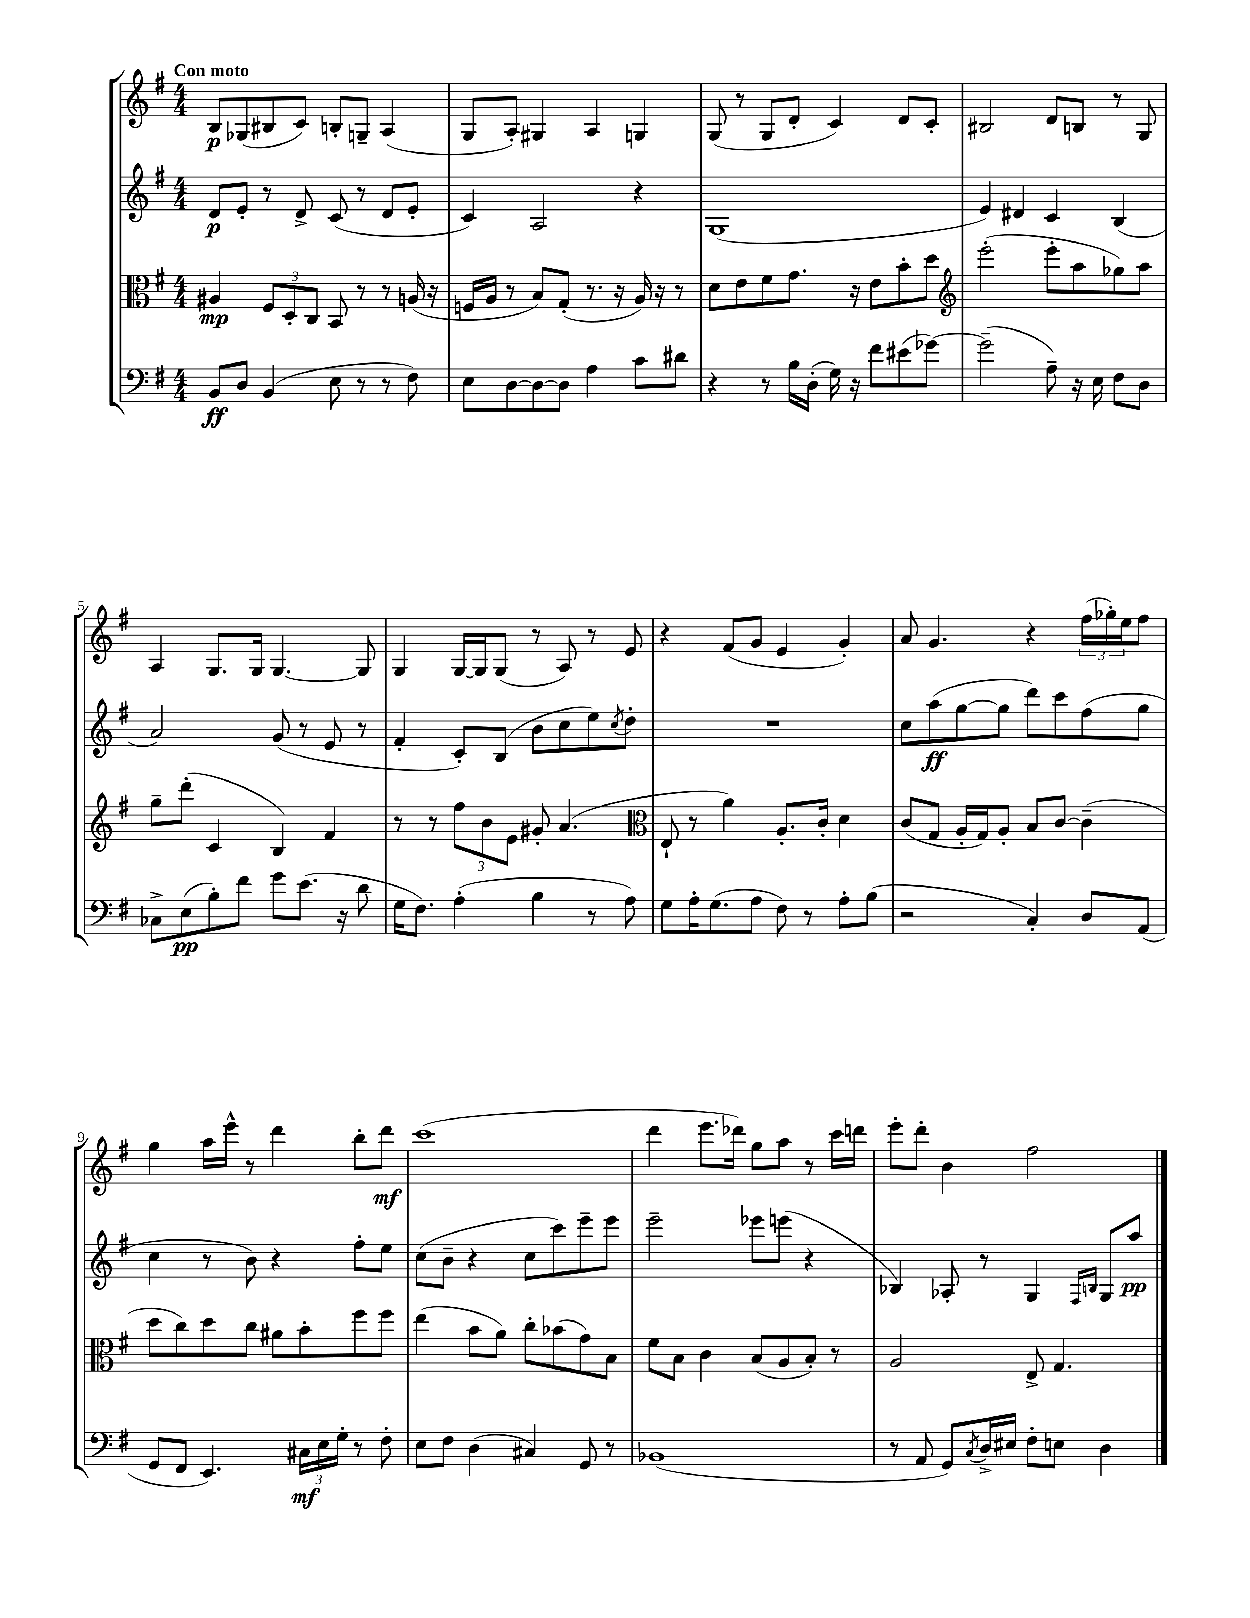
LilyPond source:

<<
\new StaffGroup <<
\new Staff = "s0" {
    \clef treble \key g \major \numericTimeSignature \time 4/4 \tempo "Con moto"
    b8\p ges8( bis8 c'8) b8-. g8-- a4( |
    g8 a8-.) gis4 a4 g4 |
    g8( r8 g8 d'8-. c'4) d'8 c'8-. |
    bis2 d'8 b8 r8 g8 |
    a4 g8. g16 g4.~ g8 |
    g4 g16~ g16 g8( r8 a8) r8 e'8 |
    r4 fis'8( g'8 e'4 g'4-.) |
    a'8 g'4. r4 \tuplet 3/2 { fis''16( ges''16-.) e''16 } fis''8 |
    g''4 a''16 e'''16-^ r8 d'''4 b''8-. d'''8\mf |
    c'''1( |
    d'''4 e'''8. des'''16) g''8 a''8 r8 c'''16 d'''16 |
    e'''8-. d'''8-. b'4 fis''2 \bar "|." |
}
\new Staff = "s1" {
    \clef treble \key g \major \numericTimeSignature \time 4/4
    d'8\p e'8-. r8 d'8-> c'8( r8 d'8 e'8-. |
    c'4) a2 r4 |
    g1( |
    e'4) dis'4 c'4 b4( |
    a'2) g'8( r8 e'8 r8 |
    fis'4-. c'8-.) b8( b'8 c''8 e''8) \acciaccatura { c''8 } d''8-. |
    R1 |
    c''8 a''8\ff( g''8~ g''8 d'''8) c'''8 fis''8( g''8 |
    c''4 r8 b'8) r4 fis''8-. e''8 |
    c''8( b'8-- r4 c''8 c'''8) e'''8-- e'''8 |
    e'''2-- ees'''8 e'''8( r4 |
    bes4) aes8-. r8 g4 \grace { fis16 b16 } g8 a''8\pp \bar "|." |
}
\new Staff = "s2" {
    \clef alto \key g \major \numericTimeSignature \time 4/4
    ais4\mp \tuplet 3/2 { fis8 d8-. c8 } b,8 r8 r8 a16( r16 |
    f16 a16 r8 b8) g8-.( r8. r16 a16) r16 r8 |
    d'8 e'8 fis'8 g'8. r16 e'8 b'8-. d''8 |
    \clef treble e'''2-.( e'''8-. a''8 ges''8) a''8 |
    g''8-- d'''8-.( c'4 b4) fis'4 |
    r8 r8 \tuplet 3/2 { fis''8 b'8 e'8 } gis'8-. a'4.( |
    \clef alto e8-! r8 a'4) a8.-. c'16-. d'4 |
    c'8( g8 a16-. g16) a8-. b8 c'8~ c'4--( |
    d''8 c''8) d''8 c''8 ais'8 b'8-. fis''8 fis''8 |
    e''4( b'8 a'8) c''8-. bes'8( g'8) b8 |
    fis'8 b8 c'4 b8( a8 b8-.) r8 |
    a2 e8-> g4. \bar "|." |
}
\new Staff = "s3" {
    \clef bass \key g \major \numericTimeSignature \time 4/4
    b,8\ff d8 b,4( e8 r8 r8 fis8) |
    e8 d8~ d8~ d8 a4 c'8 dis'8 |
    r4 r8 b16 d16-.( g16) r16 fis'8 eis'8( ges'8~) |
    ges'2--( a8--) r16 e16 fis8 d8 |
    ces8-> e8\pp( b8-.) fis'8 g'8 e'8.( r16 d'8 |
    g16 fis8.) a4-.( b4 r8 a8) |
    g8 a16-. g8.( a8 fis8) r8 a8-. b8( |
    r2 c4-.) d8 a,8( |
    g,8 fis,8 e,4.) \tuplet 3/2 { cis16\mf e16 g16-. } r8 fis8-. |
    e8 fis8 d4( cis4) g,8 r8 |
    bes,1( |
    r8 a,8 g,8) \acciaccatura { c8 } d16-> eis16 fis8-. e8 d4 \bar "|." |
}
>>
>>
